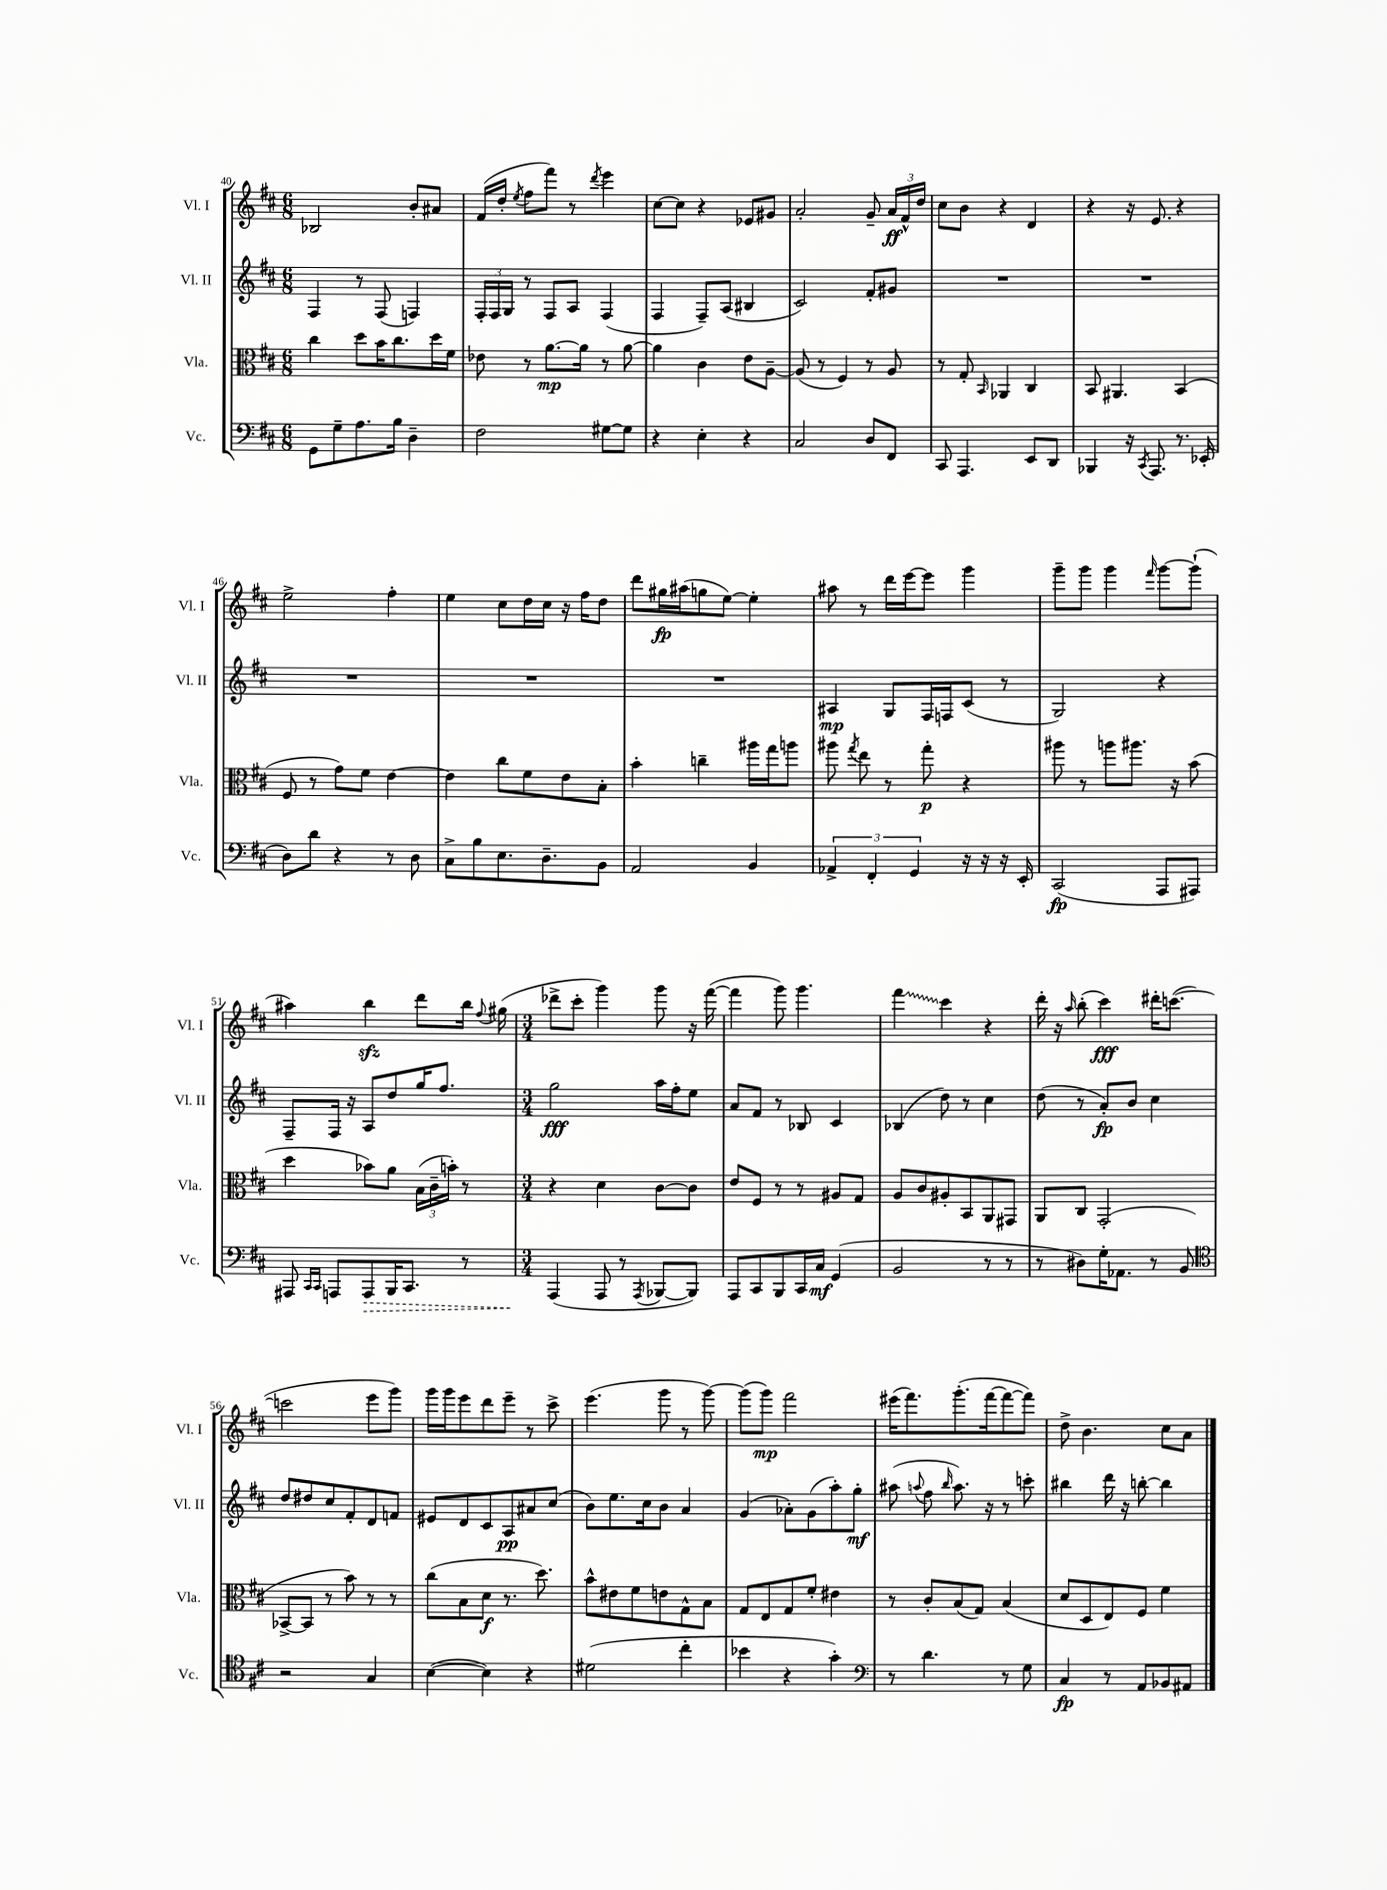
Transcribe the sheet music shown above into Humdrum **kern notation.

**kern	**kern	**kern	**kern
*staff4	*staff3	*staff2	*staff1
*clefF4	*clefC3	*clefG2	*clefG2
*k[f#c#]	*k[f#c#]	*k[f#c#]	*k[f#c#]
*M6/8	*M6/8	*M6/8	*M6/8
8GG	4cc#	4F#	2B-
8G~	.	.	.
8.A	8dd	8r	.
.	16b	(8F#	.
16B	8.cc#	.	.
4D~	.	4F)	8b'
.	16dd	.	8a#
.	16f#	.	.
=	=	=	=
2F#	8e-	24F#'	(16f#
.	.	24F#	.
.	.	.	16dd'
.	.	24G	.
.	.	.	8qee
.	8r	8r	8ff#
.	[8.a	8F#	8fff#)
.	.	8A	8r
.	16a]	.	.
.	.	.	8qddd
[8G#	8r	(4F#	4eee
8G#]	[8a	.	.
=	=	=	=
4r	4a]	4F#	[8cc#
.	.	.	8cc#]
4E'	4c#	8F#~)	4r
.	.	(8A	.
4r	8e	4B#	8e-
.	[8A~	.	8g#
=	=	=	=
2C#	(8A]	2c#)	2a'
.	8r	.	.
.	4F#)	.	.
8D	8r	8f#'	8g~
8FF#	8A	8g#	24a
.	.	.	24f#^^
.	.	.	24dd
=	=	=	=
8CC#	8r	2.r	8cc#
4.AAA	8G'	.	8b
.	16qqBB	.	.
.	4AA-	.	4r
8EE	4C#	.	4d
8DD	.	.	.
=	=	=	=
4BBB-	8BB	2.r	4r
.	4.AA#	.	.
16r	.	.	16r
8qCC#	.	.	.
8.AAA	.	.	8.e
8.r	(4BB	.	4r
(16EE-'	.	.	.
=	=	=	=
8D)	8F#	2.r	2ee^
8d	8r	.	.
4r	8g)	.	.
.	8f#	.	.
8r	[4e	.	4ff#'
8D	.	.	.
=	=	=	=
8C#^	4e]	2.r	4ee
8B	.	.	.
8.E	8cc#	.	8cc#
.	8f#	.	16dd
8.D~	.	.	16cc#
.	8e	.	16r
.	.	.	16ff#
8BB	8B'	.	8dd
=	=	=	=
2AA	4b'	2.r	8ddd
.	.	.	16gg#
.	.	.	(16aa#
.	4cc~	.	8gg
.	.	.	[8ee)
4BB	16aa#	.	4ee']
.	16gg	.	.
.	8aa	.	.
=	=	=	=
6AA-^	8aa#	4A#	8aa#
.	8qgg	.	.
.	8ee	.	8r
6FF#'	.	.	.
.	8r	8G	16ddd
.	.	.	[16eee
6GG	.	.	.
.	8gg'	16F#	8eee]
.	.	16F	.
16r	4r	(8c#	4ggg
16r	.	.	.
16r	.	8r	.
16EE'	.	.	.
=	=	=	=
(2CC#	8aa#	2G)	8ggg~
.	8r	.	8ggg
.	8aa	.	4ggg
.	8.aa#	.	.
.	.	.	16qqfff#
8AAA	.	4r	[8ggg
.	16r	.	.
8AAA#)	(8b	.	(8ggg`]
=	=	=	=
8AAA#	4dd	8F#~	4aa#)
16qqCC#	.	.	.
16qqCC#	.	.	.
8AAA	.	16F#	.
.	.	16r	.
8AAA	8b-)	8A	4bb
16BBB	8a	8dd	.
8.CC#	.	.	.
.	(24B	16gg	8ddd
.	24c#~	.	.
.	.	8.ff#	.
.	24b')	.	.
8r	8r	.	16bb
.	.	.	8qqff#
.	.	.	(16gg#
=	=	=	=
*M3/4	*M3/4	*M3/4	*M3/4
(4AAA	4r	2gg	8ddd-^
.	.	.	8ccc#'
8AAA	4d	.	4ggg)
8r	.	.	.
8qAAA	.	.	.
[8BBB-	[8c#	16aa	8ggg
.	.	16ff#'	.
8BBB-])	8c#]	8ee	16r
.	.	.	([16fff#
=	=	=	=
8AAA	8e	8a	4fff#]
8CC#	8F#	8f#	.
8BBB	8r	8r	8ggg)
16CC#	8r	8B-	4.ggg
16C#	.	.	.
(4GG	8A#	4c#	.
.	8G	.	.
=	=	=	=
2BB	8A	(4B-	4fff#
.	8c#	.	.
.	8A#'	8dd)	4ccc#
.	8BB	8r	.
8r	8AA	4cc#	4r
8r	8GG#	.	.
=	=	=	=
8r	8AA	(8dd	16ddd'
.	.	.	16r
.	.	.	16qqaa
8D#)	8C#	8r	(8bb'
16G'	(2GG'	8a')	4ccc#)
8.AA-	.	.	.
.	.	8b	.
8r	.	4cc#	16ddd#'
.	.	.	([8.ccc
8BB	.	.	.
=	=	=	=
*clefC4	*	*	*
2r	[8BB-^	8dd	2ccc]
.	8BB-]	8dd#	.
.	8r	8cc#	.
.	8b)	8f#'	.
4G	8r	8d	8eee
.	8r	8f	8ggg)
=	=	=	=
([4B	(8cc#	8e#	16ggg
.	.	.	16ggg
.	8B	8d	8eee
4B])	8d	8c#	8ddd
.	8.r	8A	8eee~
4r	.	8a#	8r
.	8.dd)	.	.
.	.	(8cc#	8ccc#^
=	=	=	=
(2d#	8b^^	8b)	(4.eee
.	8e#	8.ee	.
.	8f#	.	.
.	.	16cc#	.
.	8e	8b	8ggg
4cc#'	8G^^	4a	8r
.	8B	.	[8ggg)
=	=	=	=
4b-	8G	(4g	(8ggg]
.	8E	.	8ggg)
4r	8G	8a-')	2fff#
.	8f#'	(8g	.
4g')	4e#	8aa')	.
.	.	8gg'	.
=	=	=	=
*clefF4	*	*	*
8r	8r	(8aa#	(16eee#
.	.	.	8.fff#)
.	.	8qqaa	.
4.d	8c#'	8ff#	.
.	.	16qqbb	.
.	(8B	8.aa)	(8.ggg'
.	8G)	.	.
.	.	16r	[16fff#
8r	(4B	8r	8fff#_
8G	.	8ccc'	8fff#])
=	=	=	=
4C#	8d	4bb#	8dd^
.	8D	.	4.b
8r	8E)	16ddd	.
.	.	16r	.
8AA	8F#	[8bb'	.
8BB-	4f#	4bb]	8cc#
8AA#	.	.	8a
==	==	==	==
*-	*-	*-	*-
